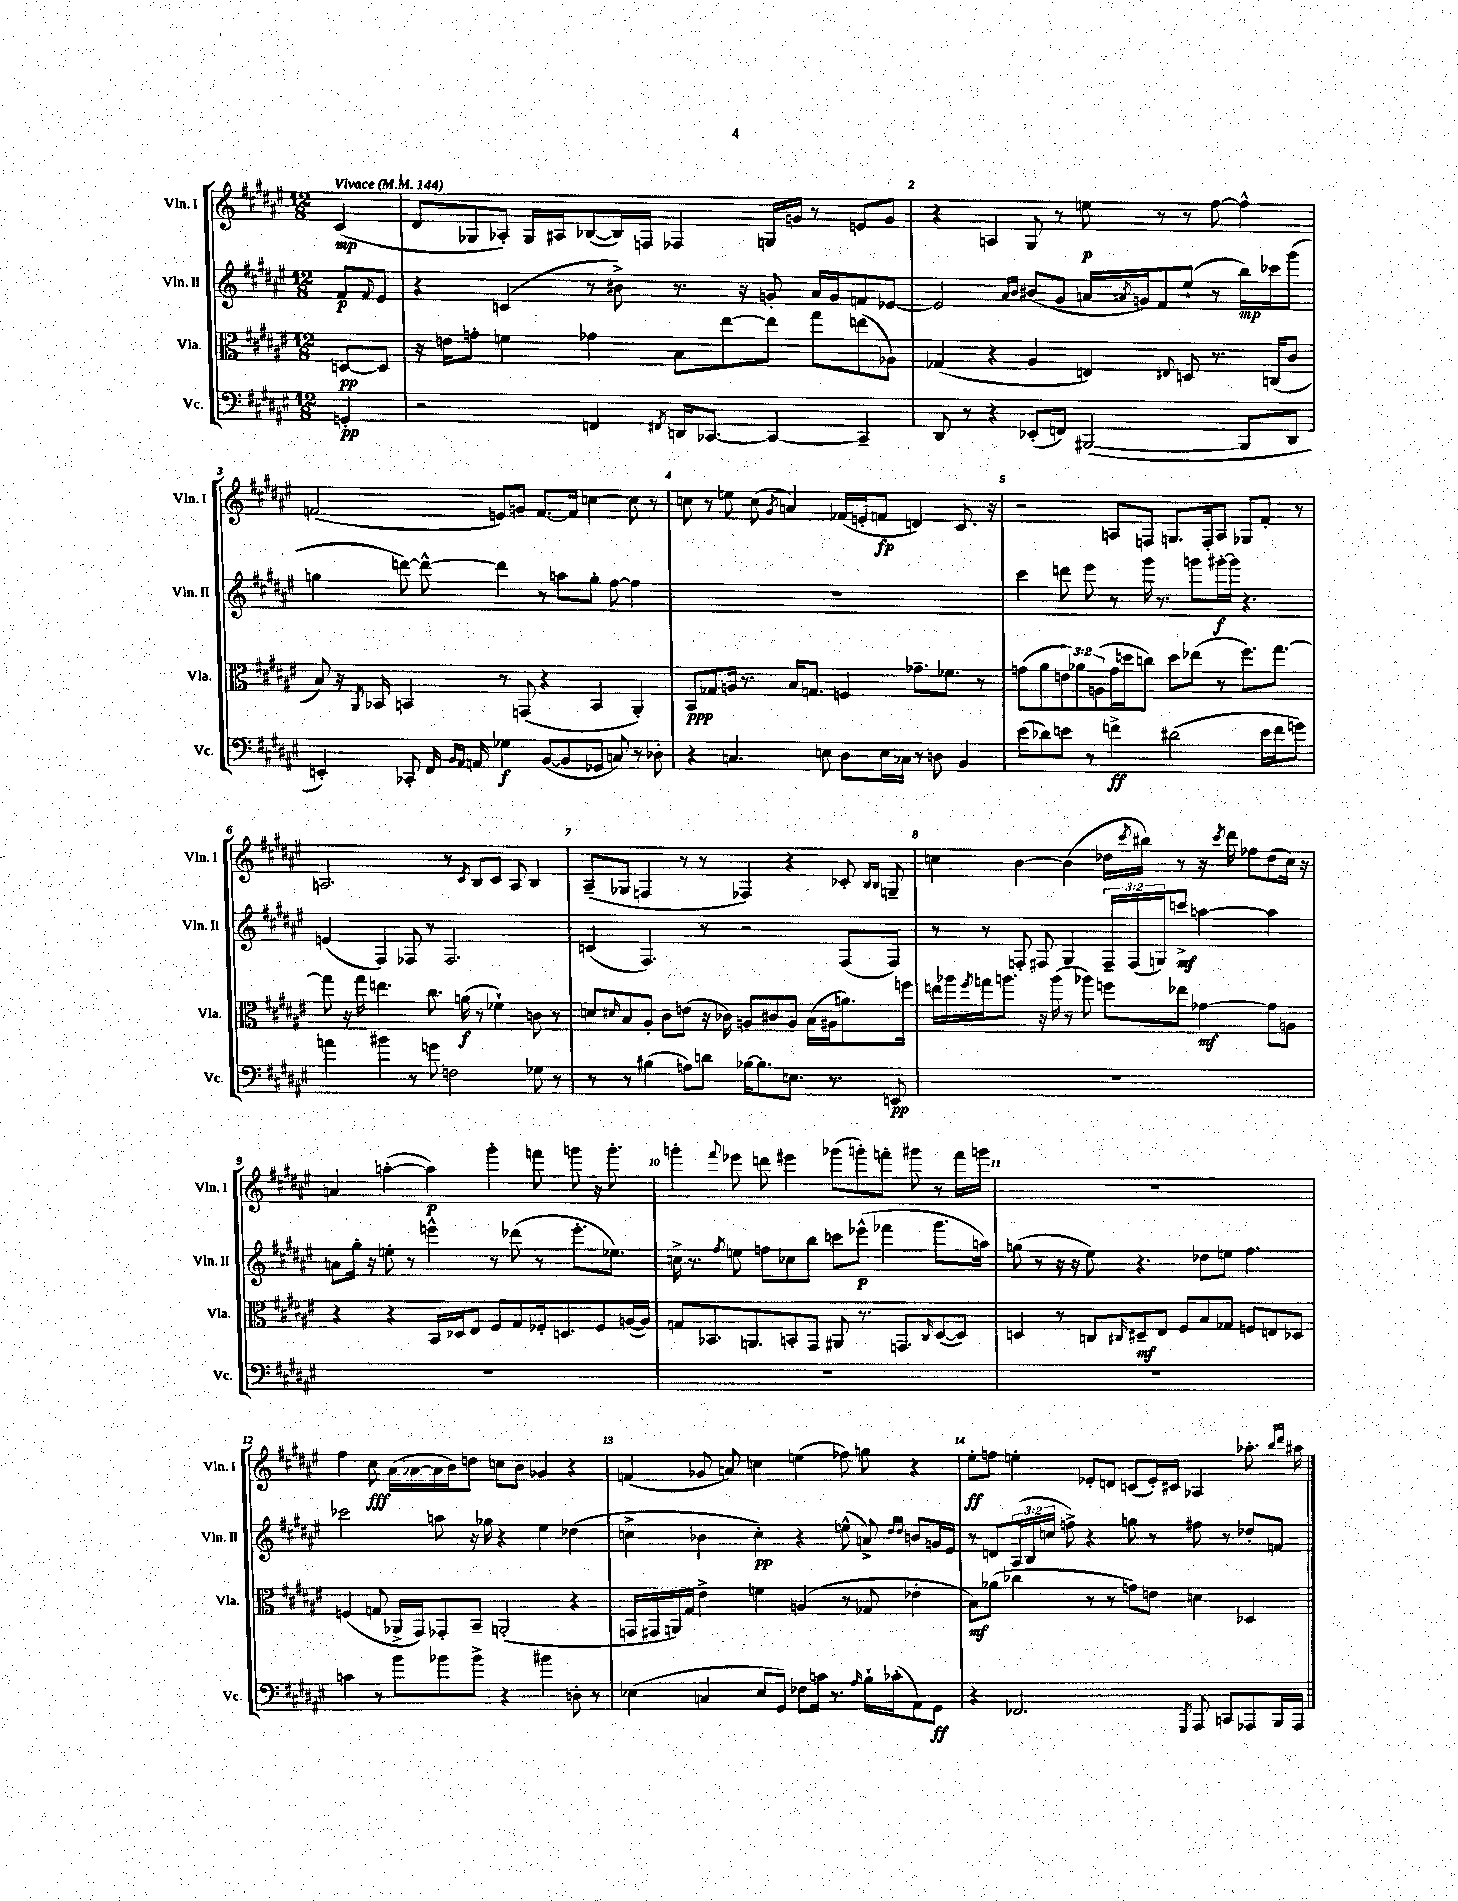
<<
\new StaffGroup <<
\new Staff = "s0" \with { instrumentName = "Vln. I" shortInstrumentName = "Vln. I" } {
    \clef treble \key fis \major \numericTimeSignature \time 12/8 \partial 4 \tempo "Vivace" 4 = 144
    cis'4\mp( |
    dis'8 ges8 aes8-.) ges16 ais16 bes8~( bes16) f16 fes4 g16 g'16 r8 e'8 g'8 |
    r4 a4 gis8 r8 e''8\p r8 r8 fis''8~ fis''4-^ |
    f'2( e'8) g'8 f'8.~ f'16 c''4~ c''8 r8 |
    c''8 r8 e''8 c''8( \acciaccatura { gis'8 } a'4) fes'16( e'16-. f'8\fp d'4) cis'8. r16 |
    r2 a8 f8 g8. f16-. a8 ges8 fis'8-. r8 |
    a2. r8 \acciaccatura { cis'8 } b8 cis'8 a8 b4 |
    ais8--( ges8 f4 r8 r8 fes4) r4 ces'8-. \grace { b16 b16 } g8-- |
    c''4 b'4~ b'4( des''16 \acciaccatura { cis'''8 } bis''16) r8 r16 \acciaccatura { cis'''8 } dis'''16 fes''8 des''8( c''16) r16 |
    a'4 a''4~-.( a''4\p) gis'''4-. f'''8 g'''8 r16 g'''8.-. |
    g'''4-. \appoggiatura { fis'''8 } ees'''8 d'''8 eis'''4 ges'''8( g'''8-.) f'''8-. gis'''8 r8 f'''16 g'''16 |
    R1. |
    fis''4 cis''8\fff ais'16( aes'16~ aes'16 b'16) d''8 c''8 b'8 ges'4 r4 |
    f'4( ges'8 a'8) c''4 e''4( fes''8) g''8 r4 |
    eis''8-.\ff f''8 e''4-. ees'8-. d'8 c'8( ees'16-.) cis'16 aes4 aes''8.-. \grace { b''16 dis'''16 } ais''16 \bar "|." |
}
\new Staff = "s1" \with { instrumentName = "Vln. II" shortInstrumentName = "Vln. II" } {
    \clef treble \key fis \major \numericTimeSignature \time 12/8 \override Staff.TupletNumber.text = #tuplet-number::calc-fraction-text \partial 4
    fis'8\p \appoggiatura { fis'8 } eis'8 |
    r4 c'4( r8 bis'8->) r8. r16 g'8-. ais'16 g'16 f'8 ees'8~ |
    ees'2 \grace { ais'16 b'16 } bis'8( gis'8 a'16 \acciaccatura { ais'8 } g'16) fis'8 eis''8-!( r8 b''16\mp) ces'''16 gis'''8( |
    g''4 d'''8~) d'''8~-^ d'''4 r8 a''8 g''8-. fis''8~ fis''4 |
    R1. |
    cis'''4 d'''8 eis'''8 r8 gis'''16 r8. g'''8 gis'''16~-.\f gis'''16 r4. |
    e'4( fis4) fes8 r8 fes2. |
    c'4( fis4.) r8 r2 fis8( fis8) |
    r8 r8 f8-. fis8 gis4 \tuplet 3/2 { fis16-- fis16( g16) } c'''8->\mf a''4~ a''4 |
    a'8 gis''16-. r16 e''8-. r8 e'''4-^ r8 des'''8( r8 e'''8.-. ees''8.) |
    c''16-> r8. \acciaccatura { fis''8 } e''8 f''8 ces''8 b''8 c'''8 ees'''8-^\p( fes'''4 gis'''8. a''16) |
    g''8( r8 r16 r16 eis''8) r4. des''8 e''8 fis''4. |
    ces'''2 a''8 r16 ges''16 r4 eis''4 des''4( |
    c''4-> bes'4 c''4-.\pp) r4 e''8-^( a'8->) \grace { dis''16 dis''16 } b'8 g'16 eis'16 |
    r8 d'8 \tuplet 3/2 { ais16( b16 c''16 } f''8->) r4 g''8 r8 fis''8 r8 des''8-. f'8 \bar "|." |
}
\new Staff = "s2" \with { instrumentName = "Vla." shortInstrumentName = "Vla." } {
    \clef alto \key fis \major \numericTimeSignature \time 12/8 \override Staff.TupletNumber.text = #tuplet-number::calc-fraction-text \partial 4
    d8~\pp d8 |
    r16 e'16 g'8-. f'4 ges'4 b8 eis''8~ eis''8 gis''8 e''8( aes8) |
    ges4( r4 ais4 e4) \appoggiatura { eis8 } d8 r8. c16( cis'8 |
    b8) r16 \acciaccatura { ais,8 } bes,16 b,4 r8 g,8( r4 b,4 ais,4-.) |
    b,8\ppp ges8 a16 r8. b16 g8. f4 ges'8.-- fes'8. r8 |
    g'8( ais'8 \tuplet 3/2 { e'8) aes'8 a8( } g'16 d''16 c''8) d''8 ees''8( r8 fis''8.) gis''8.~ |
    gis''8 r16 gis''16 e''4. cis''8. a'16\f( r8 fes'4-!) c'8 r8 |
    d'8 \grace { dis'16 } b8 ais8-. cis'8 e'8( r16 ces'16) a8 cis'8 a8 b16( ais16 a'8.) f''16 |
    e''16 aes''16 \acciaccatura { fis''8 } g''16 a''8. r16 a''16( r8 aes''8) f''8 ees''8 ges'4~\mf ges'8 a8 |
    r4 r4 b,16 des16 eis8 fis8 gis8 fes16-. d8. fes8 a16~( a16) |
    g8 bes,8. a,8. b,8-. gis,8 ais,8 r8. g,8. \grace { cis16 } dis8~( dis8) |
    d4 r8 c8 \grace { cis16 } dis8--\mf eis8 fis8 b8 ges8 f8 e8 des8 |
    f4( g8 aes,16-> gis,16) ges,8-. b,8-- a,2-.( r4 |
    g,16 gis,16 a,16) gis16 eis'4-> f'4 a4( r8 ges8 ees'4-. |
    b8\mf) aes'8( ces''4 r8 r8 g'8) e'8 d'4 des4 \bar "|." |
}
\new Staff = "s3" \with { instrumentName = "Vc." shortInstrumentName = "Vc." } {
    \clef bass \key fis \major \numericTimeSignature \time 12/8 \partial 4
    g,4-.\pp |
    r2 f,4 \acciaccatura { fis,8 } d,16 ces,8.~ ces,4~ ces,4-- |
    dis,8 r8 r4 ees,8-.( f,8) bis,,2~( bis,,8 dis,8 |
    e,4-.) ces,8-. fis,16 \grace { b,16 ais,16 } a,16 ges4\f b,8~( b,8 ges,8 c8) r8 des8-. |
    r4 c4. e8 dis8 e16 ces16 r8 d8 b,4 |
    eis'8( des'8) e'8 r8 f'4->\ff dis'2( e'16 f'16 g'8) |
    a'4 bis'4 r8 g'8 f2 ges8 r8 |
    r8 r8 bis4( a8) d'8 bes16~ bes8. e8. r8. e,8\pp |
    R1. |
    R1. |
    R1. |
    R1. |
    c'4 r8 b'8 bes'8 bes'8-> r4 bis'4 d8-. r8 |
    ees4( c4 ees8 gis,8) fes8 c'16 r8. \grace { ais16 } b16-! ces'16-.( ais,8) gis,8\ff |
    r4 fes,2. \acciaccatura { gis,,8 } ais,,8 c,8 aes,,8 b,,16 aes,,16 \bar "|." |
}
>>
>>
\layout { \context { \Score \override BarNumber.break-visibility = ##(#f #t #t) barNumberVisibility = #all-bar-numbers-visible } }
